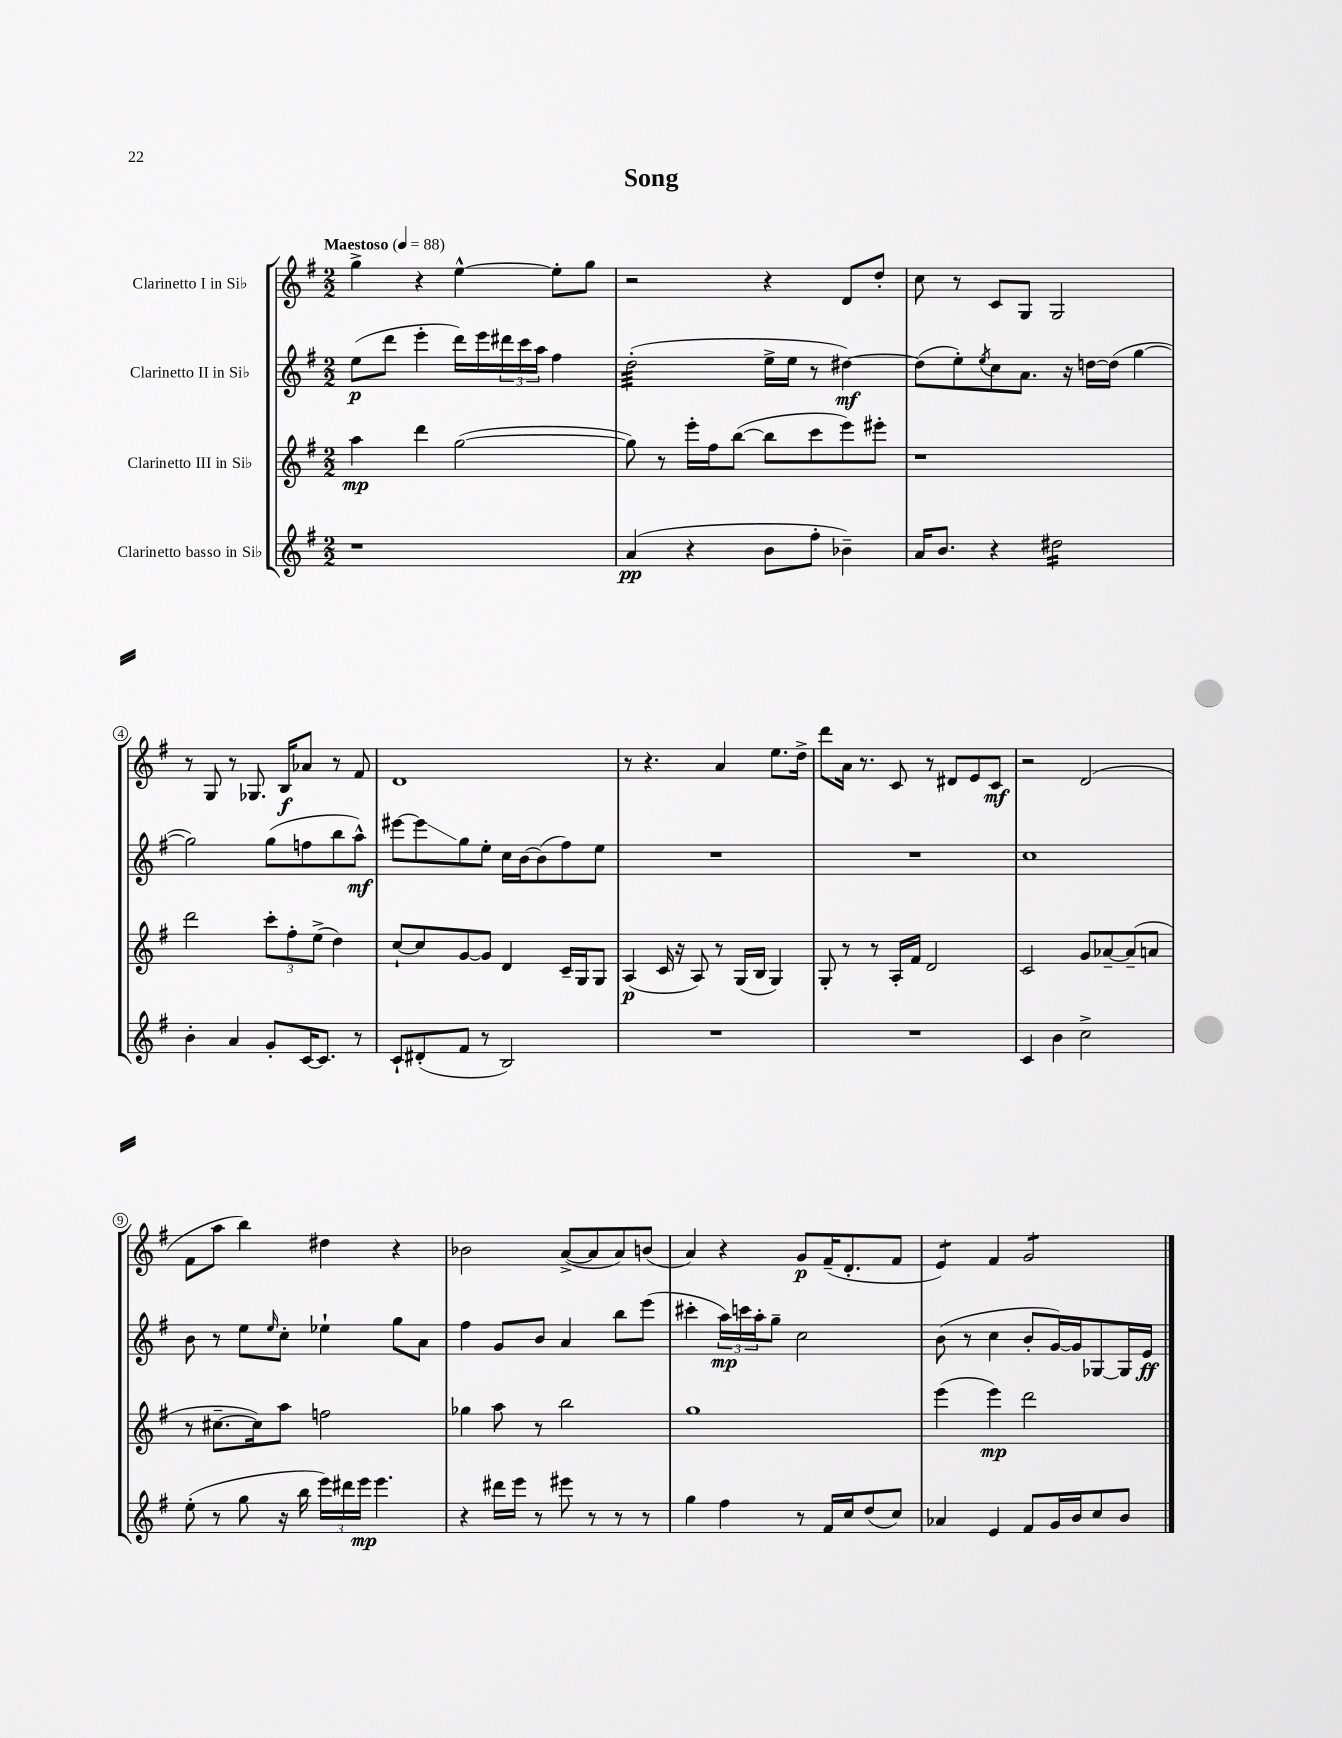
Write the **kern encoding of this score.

**kern	**kern	**kern	**kern
*staff4	*staff3	*staff2	*staff1
*clefG2	*clefG2	*clefG2	*clefG2
*k[f#]	*k[f#]	*k[f#]	*k[f#]
*M2/2	*M2/2	*M2/2	*M2/2
*MM88	*MM88	*MM88	*MM88
1r	4aa	(8ee	4gg^
.	.	8ddd	.
.	4ddd	4eee'	4r
.	([2gg	16ddd)	[4ee^^
.	.	16eee	.
.	.	24ddd#	.
.	.	24ccc	.
.	.	24aa	.
.	.	4ff#	8ee']
.	.	.	8gg
=	=	=	=
(4a	8gg])	(2dd'	2r
.	8r	.	.
4r	16eee'	.	.
.	16ff#	.	.
.	([8bb	.	.
8b	8bb]	16ee^	4r
.	.	16ee	.
8ff#'	8ccc	8r	.
4b-~)	8eee)	[4dd#)	8d
.	8eee#'	.	8dd'
=	=	=	=
16a	1r	(8dd#]	8cc
8.b	.	.	.
.	.	8ee')	8r
.	.	8qee	.
4r	.	8cc	8c
.	.	8.a	8G
2dd#	.	.	2G
.	.	16r	.
.	.	[16dd	.
.	.	(16dd]	.
.	.	[4gg	.
=	=	=	=
4b'	2ddd	2gg])	8r
.	.	.	8G
4a	.	.	8r
.	.	.	8.G-
8g'	12ccc'	(8gg	.
.	.	.	16B
.	12ff#'	.	.
[16c	.	8ff	8a-
.	(12ee^	.	.
8.c]	.	.	.
.	4dd)	8bb	8r
8r	.	8aa^^)	8f#
=	=	=	=
8c`	[8cc`	[8eee#	1d
(8d#'	8cc]	8eee#]	.
8f#	[8g	8gg	.
8r	8g]	8ee'	.
2B)	4d	16cc	.
.	.	[16b	.
.	.	(8b]	.
.	16c~	8ff#)	.
.	16G	.	.
.	8G	8ee	.
=	=	=	=
1r	(4A	1r	8r
.	.	.	4.r
.	16c	.	.
.	16r	.	.
.	8A)	.	.
.	8r	.	4a
.	(16G	.	.
.	16B	.	.
.	4G)	.	8.ee
.	.	.	16dd^
=	=	=	=
1r	8G'	1r	8ddd
.	8r	.	16a
.	.	.	8.r
.	8r	.	.
.	16A'	.	8c
.	16f#	.	.
.	2d	.	8r
.	.	.	8d#
.	.	.	8e
.	.	.	8c
=	=	=	=
4c	2c	1cc	2r
4b	.	.	.
2cc^	8g	.	(2d
.	[8a-~	.	.
.	(8a-~]	.	.
.	8a	.	.
=	=	=	=
(8ee'	8r	8b	8f#
8r	[8.cc#~	8r	8aa
8gg	.	8ee	4bb)
.	16cc#])	.	.
.	.	16qqee	.
16r	8aa	8cc'	.
16bb	.	.	.
24eee)	2ff	4ee-`	4dd#
24ddd#	.	.	.
24eee	.	.	.
4.eee	.	.	.
.	.	8gg	4r
.	.	8a	.
=	=	=	=
4r	4gg-	4ff#	2b-
16ddd#	8aa	8g	.
16eee	.	.	.
8r	8r	8b	.
8eee#	2bb	4a	([8a^
8r	.	.	8a]
8r	.	8bb	8a)
8r	.	(8eee	(8b
=	=	=	=
4gg	1gg	4ccc#'	4a)
4ff#	.	24aa)	4r
.	.	24ccc	.
.	.	24aa'	.
.	.	8gg~	.
8r	.	2cc	8g
16f#	.	.	(16f#~
16cc	.	.	8.d'
(8dd	.	.	.
8cc)	.	.	8f#
=	=	=	=
4a-	(4eee	(8b	4e)
.	.	8r	.
4e	4eee)	4cc	4f#
8f#	2ddd	8b'	2g
16g	.	[16g)	.
16b	.	16g]	.
8cc	.	[8G-	.
8b	.	16G-]	.
.	.	16e	.
==	==	==	==
*-	*-	*-	*-
